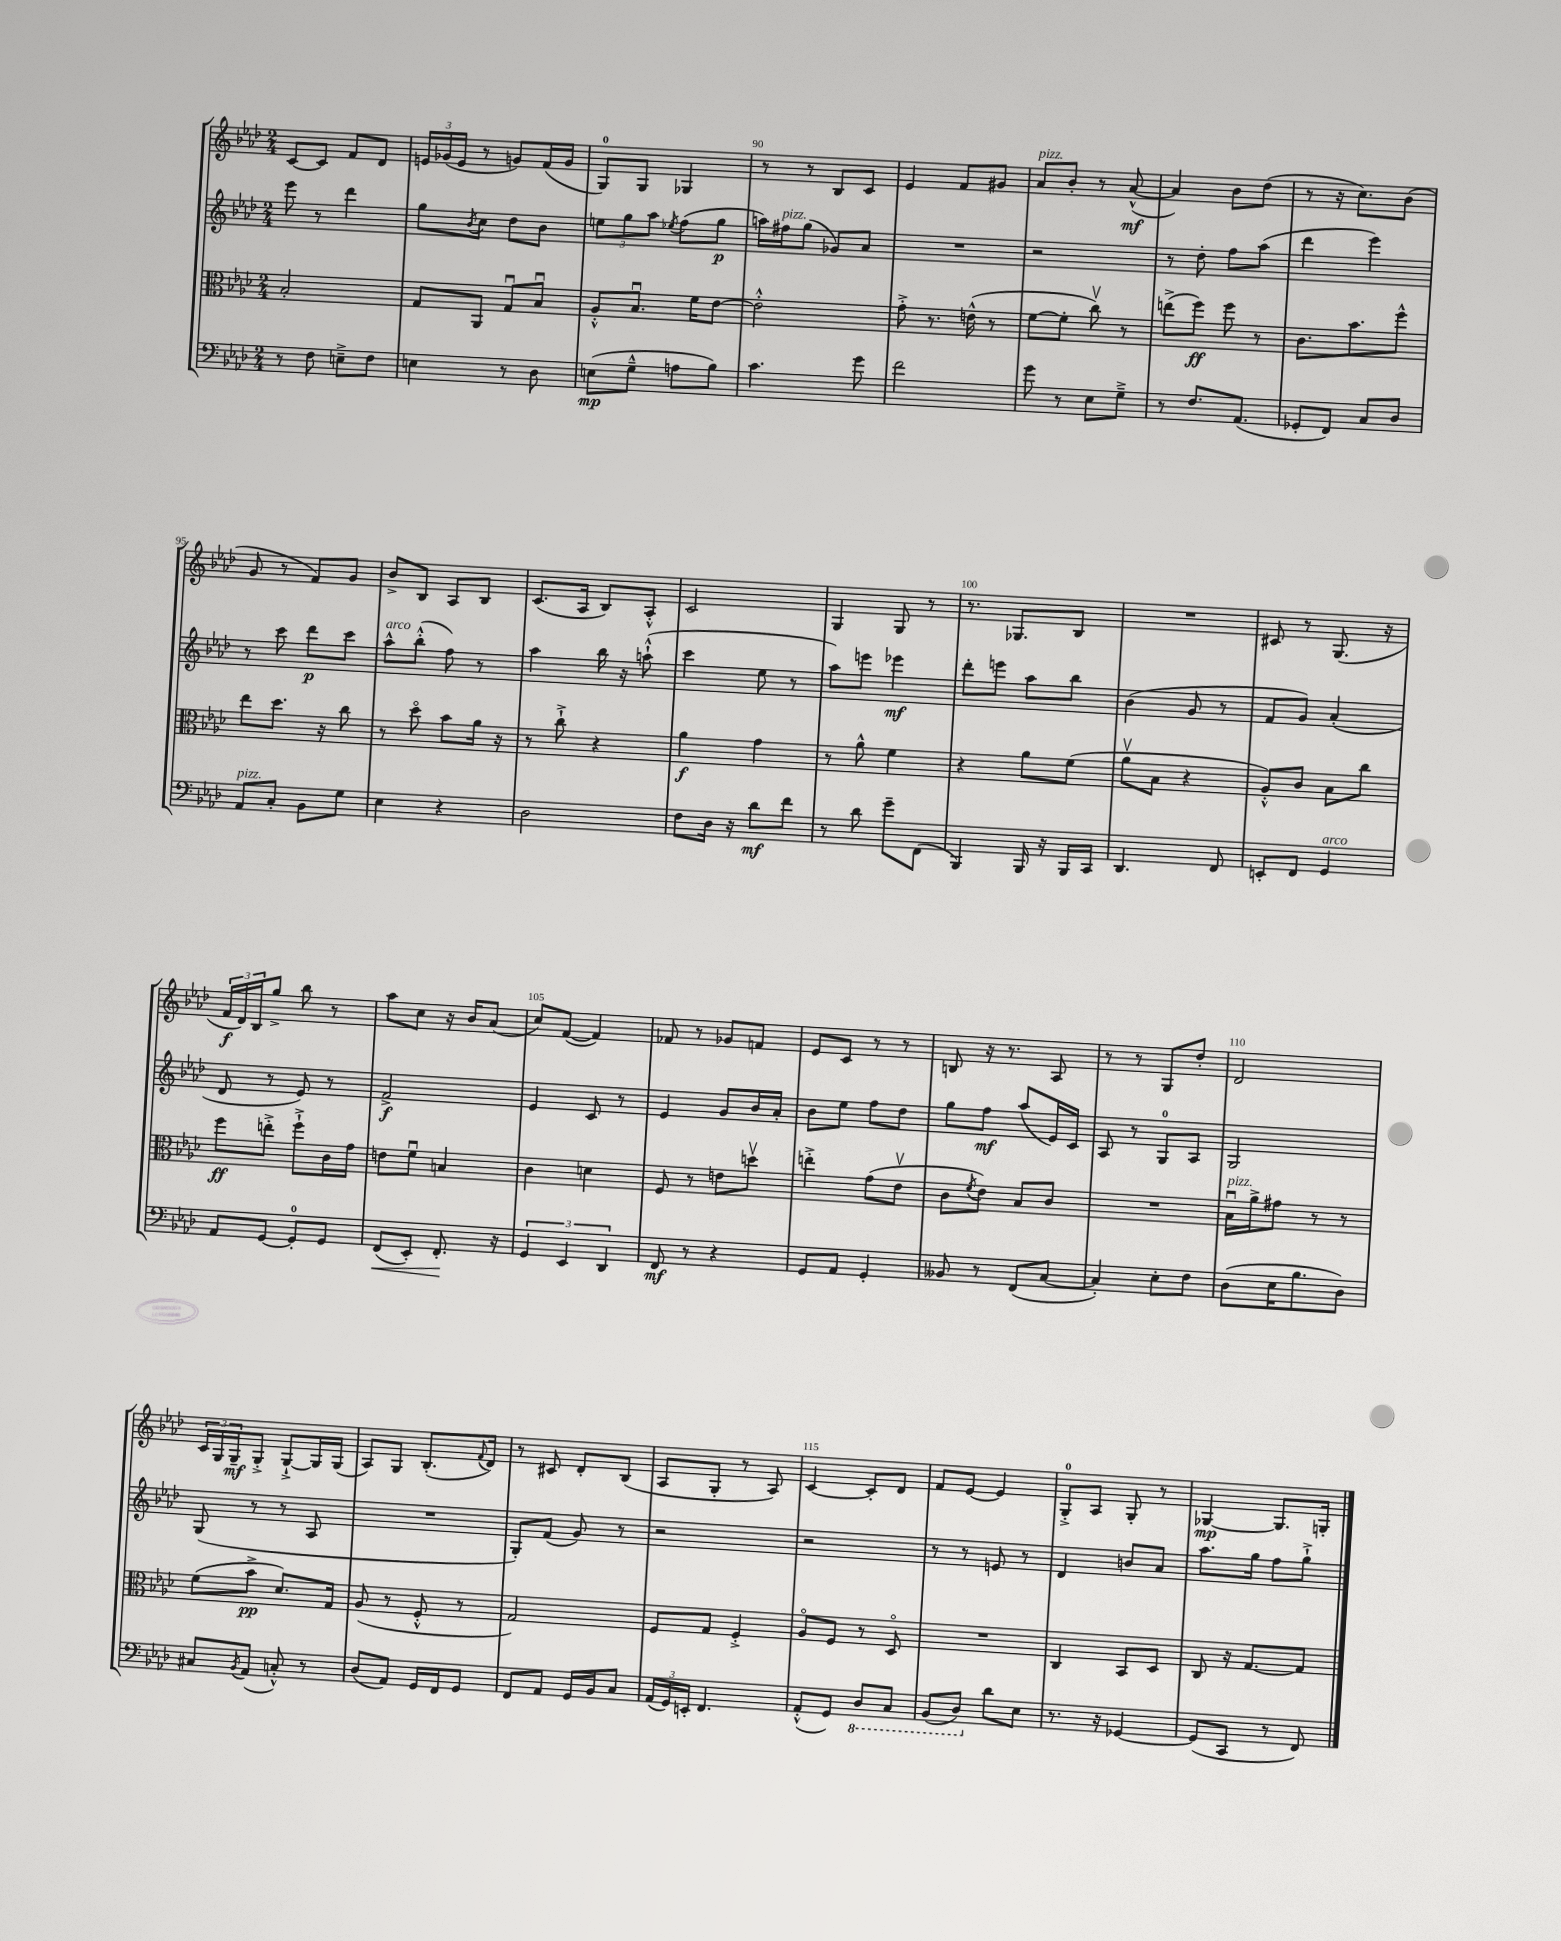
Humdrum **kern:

**kern	**dynam	**kern	**dynam	**kern	**dynam	**kern	**dynam
*part4	*part4	*part3	*part3	*part2	*part2	*part1	*part1
*staff4	*staff4	*staff3	*staff3	*staff2	*staff2	*staff1	*staff1
*clefF4	*	*clefC3	*	*clefG2	*	*clefG2	*
*k[b-e-a-d-]	*	*k[b-e-a-d-]	*	*k[b-e-a-d-]	*	*k[b-e-a-d-]	*
*M2/4	*	*M2/4	*	*M2/4	*	*M2/4	*
=87	=87	=87	=87	=87	=87	=87	=87
8r	.	2B-'/	.	8eee-\	.	[8c/L	.
8F\	.	.	.	8r	.	8c/J]	.
8En~^\L	.	.	.	4ddd-\	.	8f/L	.
8F\J	.	.	.	.	.	8d-/J	.
=88	=88	=88	=88	=88	=88	=88	=88
4En\	.	8G/L	.	8gg\L	.	24en/LL	.
.	.	.	.	.	.	(24g-X/	.
.	.	.	.	.	.	24e/JJ	.
.	.	.	.	8qb-/	.	.	.
.	.	8AA-/J	.	8cc\J	.	8r	.
8r	.	8Gu/L	.	8dd-\L	.	8gn/L)	.
8D-\	.	8B-u/J	.	8b-\J	.	(16f/L	.
.	.	.	.	.	.	16g/JJ	.
=89	=89	=89	=89	=89	=89	=89	=89
(8En\L	mp	8A-'^^/L	.	12een\L	.	8G/L)	.
.	.	.	.	12gg\	.	.	.
8G~^^\J	.	8.B-u/J	.	.	.	8G/J	.
.	.	.	.	12aa-\J	.	.	.
.	.	.	.	8qee-X/	.	.	.
8An\L	.	.	.	(8ff\L	.	4G-X/	.
.	.	16f\KL	.	.	.	.	.
8B-\J)	.	[8e-\J	.	8gg\J	p	.	.
=90	=90	=90	=90	=90	=90	=90	=90
4.c\	.	2e-'^^\]	.	16aan\LL)	.	8r	.
!	!	!	!	!LO:TX:a:i:t=pizz.	!	!	!
.	.	.	.	16ff#X\J	.	.	.
.	.	.	.	(8gg\J	.	8r	.
.	.	.	.	8g-X/L)	.	8B-/L	.
8g\	.	.	.	8a-/J	.	8c/J	.
=91	=91	=91	=91	=91	=91	=91	=91
2f\	.	8g'^\	.	2r	.	4e-/	.
.	.	8.r	.	.	.	.	.
.	.	.	.	.	.	8f/L	.
.	.	(16en^^\	.	.	.	.	.
.	.	8r	.	.	.	8g#X/J	.
=92	=92	=92	=92	=92	=92	=92	=92
!	!	!	!	!	!	!LO:TX:a:i:t=pizz.	!
8g\	.	[8f\L	.	2r	.	8a-/L	.
8r	.	8f'\J]	.	.	.	8b-'/J	.
8E-\L	.	8ccv\)	.	.	.	8r	.
8G~^\J	.	8r	.	.	.	([8a-^^/	mf
=93	=93	=93	=93	=93	=93	=93	=93
8r	.	(8een^\L	.	8r	.	4a-/])	.
8.F/L	.	8ff\J)	ff	8dd-'\	.	.	.
.	.	8ff\	.	8ff\L	.	8b-\L	.
(8.AA-/J	.	.	.	.	.	.	.
.	.	8r	.	(8aa-\J	.	(8dd-\J	.
=94	=94	=94	=94	=94	=94	=94	=94
8GG-X'/L	.	8.c\L	.	4ddd-\	.	8r	.
8FF/J)	.	.	.	.	.	16r	.
.	.	8.b-\	.	.	.	8.cc\L)	.
8C/L	.	.	.	4eee-\)	.	.	.
8D-/J	.	8ff^^\J	.	.	.	(8b-\J	.
!!LO:LB:g=z
=95	=95	=95	=95	=95	=95	=95	=95
!LO:TX:a:i:t=pizz.	!	!	!	!	!	!	!
8AA-/L	.	8ee-\L	.	8r	.	8g/	.
8C'/J	.	8.dd-\J	.	8ccc\	.	8r	.
8BB-\L	.	.	.	8ddd-\L	p	8f/L)	.
.	.	16r	.	.	.	.	.
8G\J	.	8cc\	.	8ccc\J	.	8g/J	.
=96	=96	=96	=96	=96	=96	=96	=96
!	!	!	!	!LO:TX:a:i:t=arco	!	!	!
4E-\	.	8r	.	8aa-^^\L	.	8b-^/L	.
.	.	8dd-\	.	(8bb-'^^\J	.	8B-/J	.
4r	.	8b-\L	.	8ff\)	.	8A-/L	.
.	.	16a-\Jk	.	8r	.	8B-/J	.
.	.	16r	.	.	.	.	.
=97	=97	=97	=97	=97	=97	=97	=97
2D-\	.	8r	.	4aa-\	.	(8.c/L	.
.	.	8cc`^\	.	.	.	.	.
.	.	.	.	.	.	16A-/Jk	.
.	.	4r	.	16bb-\	.	8B-/L)	.
.	.	.	.	16r	.	.	.
.	.	.	.	(8aan`^^\	.	8A-'^^/J	.
=98	=98	=98	=98	=98	=98	=98	=98
8F\L	.	4a-\	f	4ccc\	.	2c/	.
16D-\Jk	.	.	.	.	.	.	.
16r	.	.	.	.	.	.	.
8d-\L	mf	4g\	.	8ee-\	.	.	.
8f\J	.	.	.	8r	.	.	.
=99	=99	=99	=99	=99	=99	=99	=99
8r	.	8r	.	8aa-\L)	.	4G/	.
8d-\	.	8a-^^\	.	8eeen\J	.	.	.
8g~\L	.	4f\	.	4eee-X\	mf	8G/	.
(8FF\J	.	.	.	.	.	8r	.
=100	=100	=100	=100	=100	=100	=100	=100
4BBB-/)	.	4r	.	8ddd-'\L	.	8.r	.
.	.	.	.	8eeen\J	.	.	.
.	.	.	.	.	.	8.G-X/L	.
16BBB-/	.	8a-\L	.	8aa-\L	.	.	.
16r	.	.	.	.	.	.	.
16BBB-/LL	.	(8f\J	.	8bb-\J	.	8B-/J	.
16CC/JJ	.	.	.	.	.	.	.
=101	=101	=101	=101	=101	=101	=101	=101
4.DD-/	.	8a-v\L	.	(4b-\	.	2r	.
.	.	8B-\J	.	.	.	.	.
.	.	4r	.	8g/	.	.	.
8FF/	.	.	.	8r	.	.	.
=102	=102	=102	=102	=102	=102	=102	=102
8EEn'/L	.	8A-'^^/L)	.	8f/L	.	8c#X/	.
8FF/J	.	8c/J	.	8g/J)	.	8r	.
!LO:TX:a:i:t=arco	!	!	!	!	!	!	!
4GG/	.	8B-\L	.	(4a-'/	.	(8.G/	.
.	.	8cc\J	.	.	.	.	.
.	.	.	.	.	.	16r	.
!!LO:LB:g=z
=103	=103	=103	=103	=103	=103	=103	=103
8AA-/L	.	8ff\L	ff	8d-/	.	24f/LL	f
.	.	.	.	.	.	24d-/)	.
.	.	.	.	.	.	24B-/J	.
[8GG/J	.	8een'^\J	.	8r	.	8gg^/J	.
8GG'/L]	.	8ff`^\L	.	8e-/)	.	8bb-\	.
8GG/J	.	16c\L	.	8r	.	8r	.
.	.	16g\JJ	.	.	.	.	.
=104	=104	=104	=104	=104	=104	=104	=104
!	!LO:HP:b	!	!	!	!	!	!
(8FF/L	<	8en\L	.	2f^/	f	8aa-\L	.
8EE-'/J)	.	8fu\J	.	.	.	8cc\J	.
8.FF'/	.	4Bn/	.	.	.	16r	.
.	.	.	.	.	.	16b-/KL	.
.	.	.	.	.	.	(8a-/J	.
16r	[	.	.	.	.	.	.
=105	=105	=105	=105	=105	=105	=105	=105
6GG/	.	4c\	.	4e-/	.	8cc/L)	.
.	.	.	.	.	.	([8f/J	.
6EE-/	.	.	.	.	.	.	.
.	.	4dn\	.	8c/	.	4f/])	.
6DD-/	.	.	.	.	.	.	.
.	.	.	.	8r	.	.	.
=106	=106	=106	=106	=106	=106	=106	=106
8FF/	mf	8F/	.	4e-/	.	8f-X/	.
8r	.	8r	.	.	.	8r	.
4r	.	8en\L	.	8g/L	.	8g-X/L	.
.	.	8ddnv\J	.	16b-/L	.	8fn/J	.
.	.	.	.	16a-'/JJ	.	.	.
=107	=107	=107	=107	=107	=107	=107	=107
8GG/L	.	4een'^\	.	8b-\L	.	8e-/L	.
8AA-/J	.	.	.	8ee-\J	.	8c/J	.
4GG'/	.	(8g\L	.	8ff\L	.	8r	.
.	.	8e-v\J	.	8dd-\J	.	8r	.
=108	=108	=108	=108	=108	=108	=108	=108
8BB--X/	.	8c\L	.	8gg\L	.	8Bn/	.
.	.	8qf/	.	.	.	.	.
8r	.	8e-\J)	.	8ff\J	mf	16r	.
.	.	.	.	.	.	8.r	.
(8FF/L	.	8B-/L	.	(8aa-/L	.	.	.
[8C/J	.	8c/J	.	16e-/L)	.	8A-/	.
.	.	.	.	16c/JJ	.	.	.
=109	=109	=109	=109	=109	=109	=109	=109
4C'/])	.	2r	.	8A-/	.	8r	.
.	.	.	.	8r	.	8r	.
8E-'\L	.	.	.	8G/L	.	8G/L	.
8F\J	.	.	.	8A-/J	.	8dd-'/J	.
=110	=110	=110	=110	=110	=110	=110	=110
!	!	!LO:TX:a:i:t=pizz.	!	!	!	!	!
(8D-\L	.	16B-u\LL	.	2G/	.	2d-/	.
.	.	16a-^\J	.	.	.	.	.
16E-\K	.	8g#X\J	.	.	.	.	.
8.B-\	.	.	.	.	.	.	.
.	.	8r	.	.	.	.	.
8D-\J)	.	8r	.	.	.	.	.
!!LO:LB:g=z
=111	=111	=111	=111	=111	=111	=111	=111
8C#X/L	.	(8f\L	.	(8G/	.	24c/LL	.
.	.	.	.	.	.	24G/	.
.	.	.	.	.	.	24G~/J	mf
8qBB-/	.	.	.	.	.	.	.
(8AA-/J	.	8b-^\J	pp	8r	.	8G'^/J	.
8Cn'^^/)	.	8.d-/L)	.	8r	.	[8G`^/L	.
8r	.	.	.	8A-/	.	16G/L]	.
.	.	16G/Jk	.	.	.	(16G/JJ	.
=112	=112	=112	=112	=112	=112	=112	=112
(8D-/L	.	(8A-/	.	2r	.	8A-/L)	.
8AA-/J)	.	8r	.	.	.	8G/J	.
16GG/LL	.	8F'^^/	.	.	.	(8.B-'/L	.
16FF/J	.	.	.	.	.	.	.
8GG/J	.	8r	.	.	.	.	.
.	.	.	.	.	.	8qqf/	.
.	.	.	.	.	.	16d-/Jk)	.
=113	=113	=113	=113	=113	=113	=113	=113
8FF/L	.	2G/)	.	8G'/L)	.	8r	.
8AA-/J	.	.	.	(8f/J	.	8c#X/	.
16GG/LL	.	.	.	8g/)	.	8d-'/L	.
16BB-/J	.	.	.	.	.	.	.
8C/J	.	.	.	8r	.	(8B-/J	.
=114	=114	=114	=114	=114	=114	=114	=114
(24AA-/LL	.	8F/L	.	2r	.	8A-/L	.
24GG/)	.	.	.	.	.	.	.
24EEn'/JJ	.	.	.	.	.	.	.
4.FF/	.	8G/J	.	.	.	8G'/J	.
.	.	4F'^/	.	.	.	8r	.
.	.	.	.	.	.	8A-/)	.
=115	=115	=115	=115	=115	=115	=115	=115
(8AA-'^^/L	.	8A-/L	.	2r	.	[4c/	.
8GG/J)	.	8F/J	.	.	.	.	.
*8ba	*	*	*	*	*	*	*
8DD-/L	.	8r	.	.	.	8c'/L]	.
8CC/J	.	8D-/	.	.	.	8d-/J	.
=116	=116	=116	=116	=116	=116	=116	=116
(8BBB-/L	.	2r	.	8r	.	8f/L	.
8DD-/J)	.	.	.	8r	.	[8e-/J	.
*X8ba	*	*	*	*	*	*	*
8d-\L	.	.	.	8en/	.	4e-/]	.
8E-\J	.	.	.	8r	.	.	.
=117	=117	=117	=117	=117	=117	=117	=117
8.r	.	4C/	.	4d-/	.	8G'^/L	.
.	.	.	.	.	.	8A-/J	.
16r	.	.	.	.	.	.	.
[4GG-X/	.	8BB-/L	.	8bn/L	.	8G'/	.
.	.	8D-/J	.	8a-/J	.	8r	.
=118	=118	=118	=118	=118	=118	=118	=118
(8GG-/L]	.	8C/	.	8.aa-\L	.	[4G-X/	mp
8CC/J	.	16r	.	.	.	.	.
.	.	[8.G/L	.	16gg\Jk	.	.	.
8r	.	.	.	8ff\L	.	8.G-/L]	.
8FF/)	.	8G/J]	.	8gg`^\J	.	.	.
.	.	.	.	.	.	16Gn'/Jk	.
==	==	==	==	==	==	==	==
*-	*-	*-	*-	*-	*-	*-	*-
